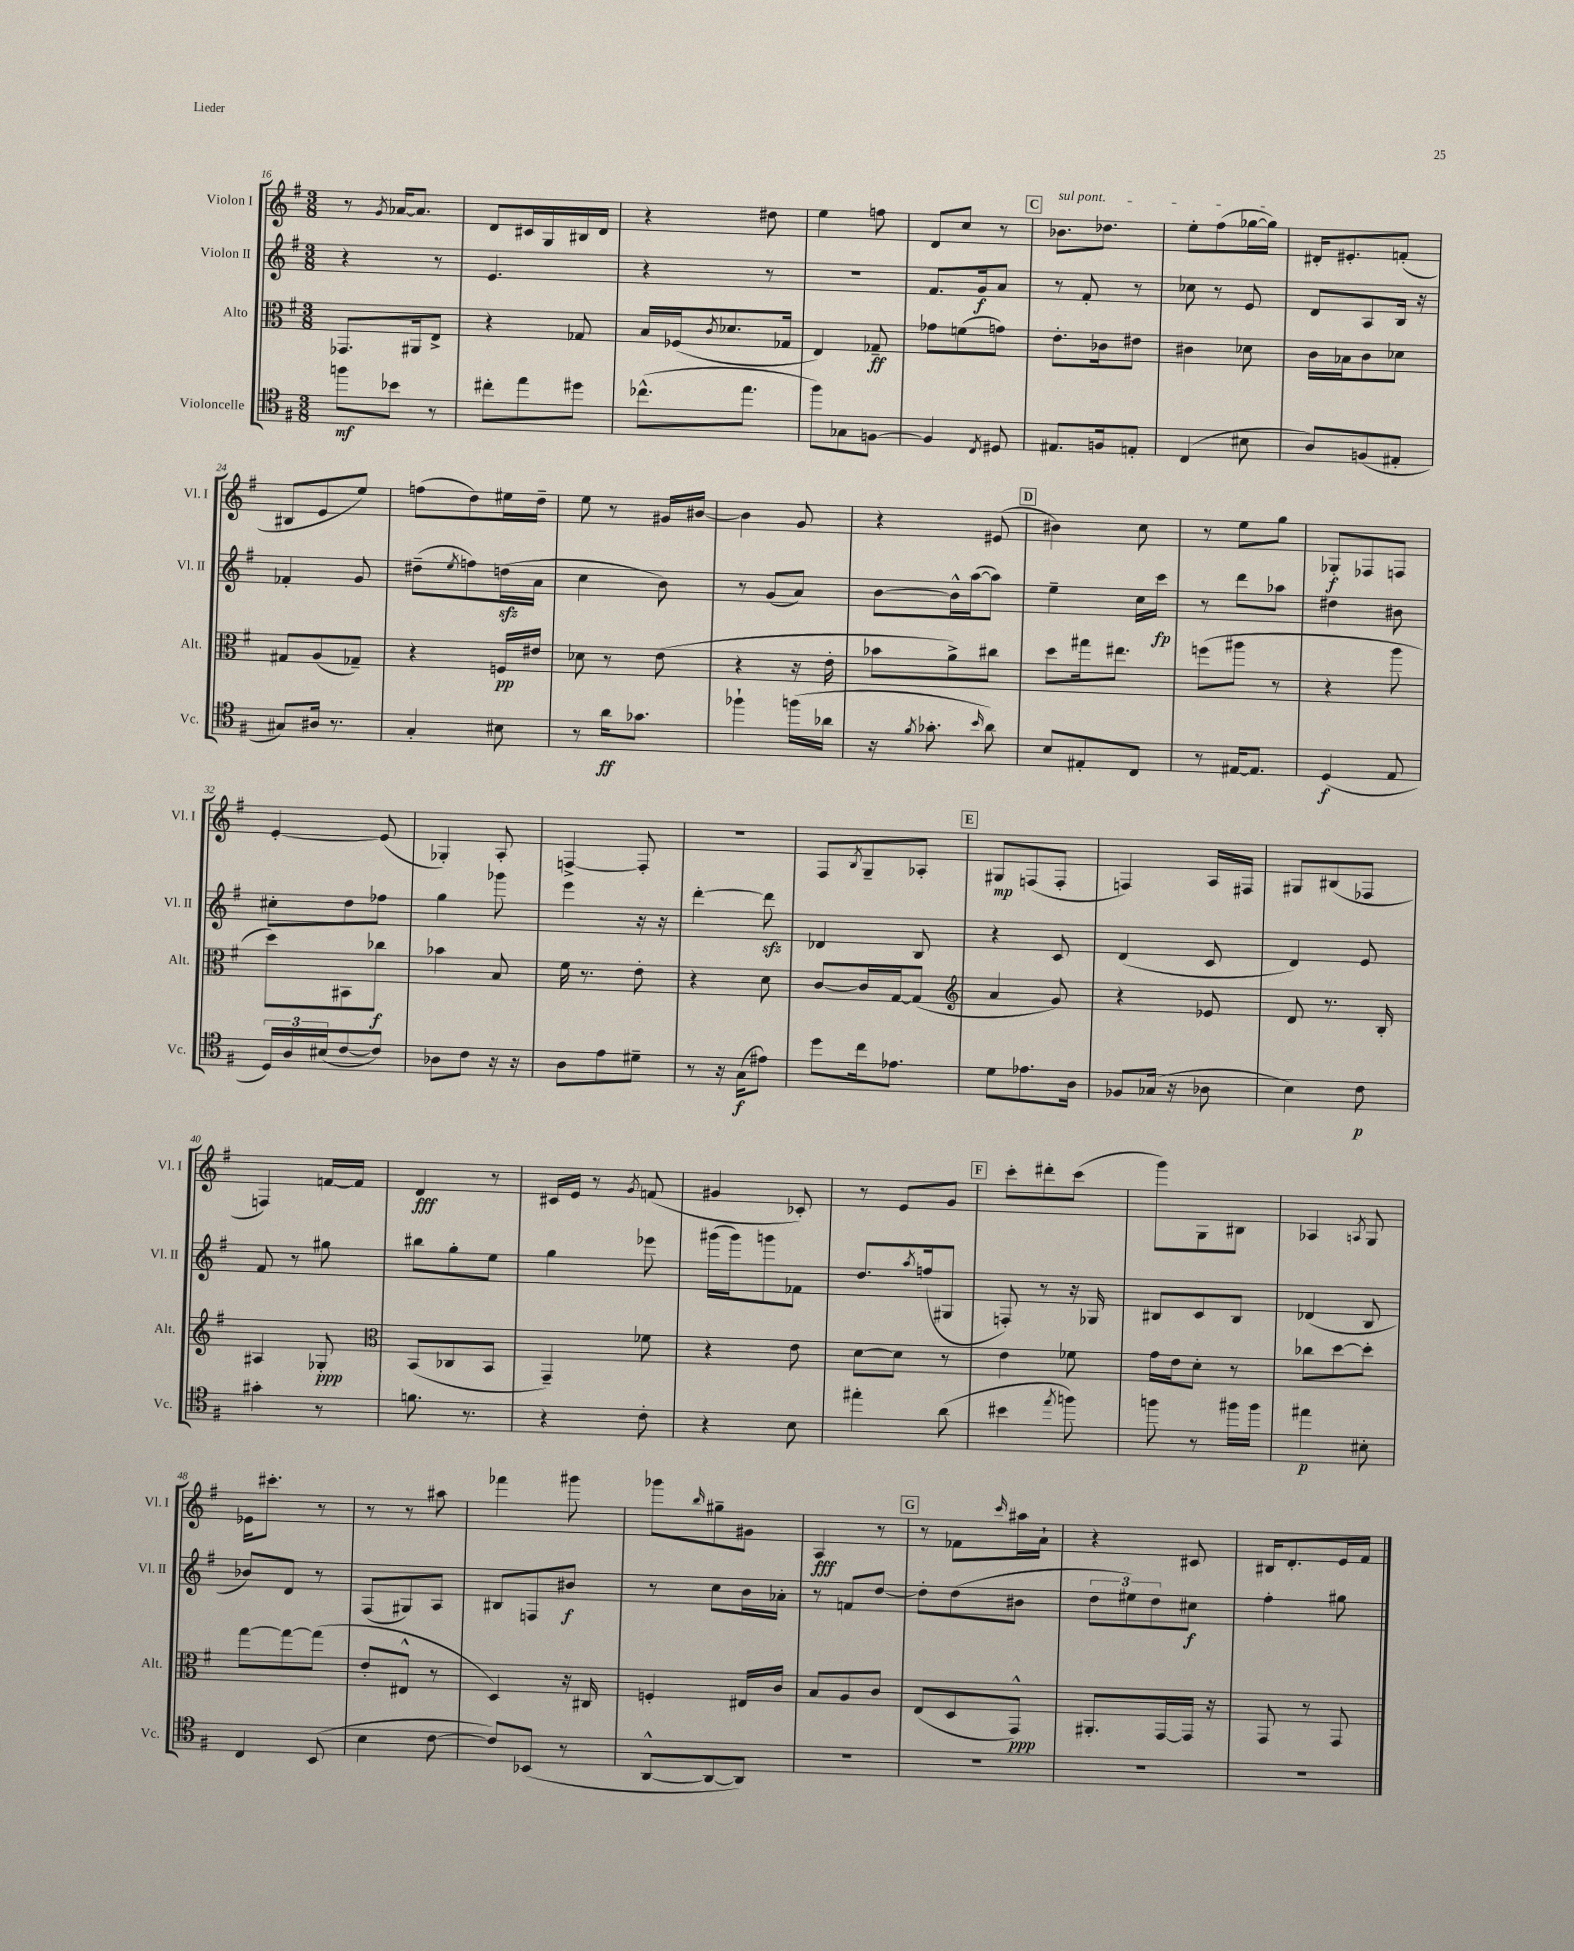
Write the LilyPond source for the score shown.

<<
\new StaffGroup <<
\new Staff = "s0" \with { instrumentName = "Violon I" shortInstrumentName = "Vl. I" } {
    \clef treble \key g \major \numericTimeSignature \time 3/8
    r8 \acciaccatura { g'8 } aes'16~ aes'8. |
    d'8 cis'16 g16 bis16 d'16 |
    r4 dis''8 |
    e''4 f''8 |
    d'8 c''8 r8 |
    \mark \markup { \box "C" } \once \override TextSpanner.bound-details.left.text = \markup { \italic "sul pont." } bes'8.\startTextSpan des''8. |
    e''8-. fis''8( ges''16~ ges''16\stopTextSpan) |
    dis'16-. eis'8.-. f'8-.( |
    bis8 e'8 e''8) |
    f''8( d''8) eis''16 d''16-- |
    e''8 r8 gis'16 bis'16~ |
    bis'4 g'8 |
    r4 eis'8( |
    \mark \markup { \box "D" } bis'4) c''8 |
    r8 e''8 g''8 |
    ges8-.\f fes8 f8 |
    e'4~-. e'8( |
    ges4-.) a8-. |
    f4~-> f8-. |
    R4. |
    fis8 \acciaccatura { b8 } g8-- aes8-. |
    \mark \markup { \box "E" } gis8\mp f8( f8-. |
    f4) a16 fis16 |
    gis8 bis8( fes8 |
    f4) f'16~ f'16 |
    d'4\fff r8 |
    cis'16 e'16 r8 \acciaccatura { g'8 } f'8( |
    gis'4 ces'8-.) |
    r8 e'8 g'8 |
    \mark \markup { \box "F" } c'''8-. dis'''8-. c'''8( |
    g'''8) g8 bis8 |
    aes4 \acciaccatura { a8 } g8 |
    ees'16 cis'''8.-. r8 |
    r8 r8 ais''8 |
    fes'''4 gis'''8 |
    ges'''8 \grace { b''16 } gis''8-- gis'8 |
    a4\fff r8 |
    \mark \markup { \box "G" } r8 fes'8 \grace { c'''16 } ais''16 a'16-! |
    r4 cis'8 |
    bis16 d'8.-. e'16 fis'16 \bar "|." |
}
\new Staff = "s1" \with { instrumentName = "Violon II" shortInstrumentName = "Vl. II" } {
    \clef treble \key g \major \numericTimeSignature \time 3/8
    r4 r8 |
    e'4. |
    r4 r8 |
    R4. |
    fis'8. g'16\f a'8 |
    \mark \markup { \box "C" } r8 fis'8-. r8 |
    ces''8 r8 e'8 |
    d'8 a8 b16 r16 |
    fes'4-. g'8 |
    dis''8--( \acciaccatura { e''8 } f''8) d''16\sfz( a'16 |
    c''4 b'8) |
    r8 g'8( a'8) |
    b'8~ b'16-^ a''16~( a''8) |
    \mark \markup { \box "D" } e''4-- c''16 c'''16\fp |
    r8 d'''8 aes''8 |
    dis''4 bis'8 |
    cis''8-. d''8 fes''8 |
    g''4 ges'''8 |
    e'''4 r16 r16 |
    d'''4~-. d'''8\sfz |
    des'4 b8 |
    \mark \markup { \box "E" } r4 c'8 |
    d'4( c'8 |
    d'4) e'8 |
    fis'8 r8 gis''8 |
    bis''8 g''8-. e''8 |
    g''4 ees'''8 |
    gis'''16( gis'''16) g'''8 fes'8 |
    d''8. \acciaccatura { a''8 } f''16( gis8 |
    \mark \markup { \box "F" } f8-.) r8 r16 ges16 |
    bis8 c'8 bis8 |
    des'4( b8 |
    bes'8) d'8 r8 |
    fis8( gis8) a8 |
    bis8 f8 bis'8\f |
    r8 c''8 b'16 aes'16-. |
    r8 f'8 d''8~ |
    \mark \markup { \box "G" } d''8-. d''8( bis'8 |
    \tuplet 3/2 { d''8 eis''8) d''8 } cis''8\f |
    fis''4-. gis''8 \bar "|." |
}
\new Staff = "s2" \with { instrumentName = "Alto" shortInstrumentName = "Alt." } {
    \clef alto \key g \major \numericTimeSignature \time 3/8
    ges,8. ais,16 e8-> |
    r4 ges8 |
    b16 fes16( \acciaccatura { c'8 } des'8. ges16 |
    e4) ges8--\ff |
    ges'8 f'8( g'8) |
    \mark \markup { \box "C" } e'8.-. ces'16 eis'8 |
    cis'4 des'8 |
    c'16 bes16 c'8 des'8 |
    gis8 a8( ges8--) |
    r4 f16\pp eis'16 |
    des'8 r8 e'8( |
    r4 r16 e'16-. |
    bes'8 a'8->) cis''8 |
    \mark \markup { \box "D" } d''8 gis''16 eis''8. |
    f''8( ais''8 r8 |
    r4 a''8 |
    d''8) bis,8 ces''8\f |
    bes'4 b8 |
    fis'16 r8. e'8-. |
    r4 d'8 |
    c'8~ c'16 g16~ g8( |
    \mark \markup { \box "E" } \clef treble a'4 g'8) |
    r4 ees'8 |
    d'8 r8. b16-. |
    ais4 ges8-.\ppp |
    \clef alto b,8( ces8 b,8 |
    g,4--) fes'8 |
    r4 e'8 |
    d'8~ d'8 r8 |
    \mark \markup { \box "F" } e'4 fes'8 |
    g'16 e'16 d'8-. r8 |
    ces''8 d''8~ d''8-. |
    g''8~ g''8~ g''8( |
    e'8-. eis8-^ r8 |
    d4) r16 cis16 |
    f4-. eis16 c'16 |
    b8 a8 c'8 |
    \mark \markup { \box "G" } e8( d8 g,8-^\ppp) |
    ais,8.-. g,16~ g,16 r16 |
    g,8 r8 g,8 \bar "|." |
}
\new Staff = "s3" \with { instrumentName = "Violoncelle" shortInstrumentName = "Vc." } {
    \clef tenor \key g \major \numericTimeSignature \time 3/8
    f''8\mf bes'8 r8 |
    cis''8-. e''8 dis''8 |
    ces''8.-^( e''8. |
    fis''8) ges8 f8~ |
    f4 \acciaccatura { c8 } dis8 |
    \mark \markup { \box "C" } eis8. f16 e8-. |
    c4( bis8 |
    a8) f8( eis8-. |
    gis8) ais16 r8. |
    g4-. bis8 |
    r8 a'16\ff ges'8. |
    fes''4-! f''16( aes'16 |
    r16 \acciaccatura { fis'8 } ges'8.-. \grace { b'16 } a'8) |
    \mark \markup { \box "D" } b8 eis8-. c8 |
    r8 eis16~ eis8. |
    d4\f( e8 |
    \tuplet 3/2 { d16) a16 bis16( } c'8~ c'8) |
    aes8 c'8 r16 r16 |
    a8 e'8 dis'8-- |
    r8 r16 g16\f( eis'8) |
    d''8 c''16 ees'8. |
    \mark \markup { \box "E" } d'8 ees'8. a16 |
    fes8 ges16( r16 aes8 |
    b4) c'8\p |
    gis'4-. r8 |
    f'8. r8. |
    r4 c'8-. |
    r4 b8 |
    eis''4-. a'8( |
    \mark \markup { \box "F" } bis'4 \acciaccatura { e''8 } f''8) |
    f''8 r8 fis''16 fis''16 |
    eis''4\p bis8-. |
    c4 b,8( |
    b4 c'8~ |
    c'8) bes,8( r8 |
    a,8~-^ a,8~ a,8) |
    R4. |
    \mark \markup { \box "G" } R4. |
    R4. |
    R4. \bar "|." |
}
>>
>>
\layout { \context { \Score currentBarNumber = #16 } }
